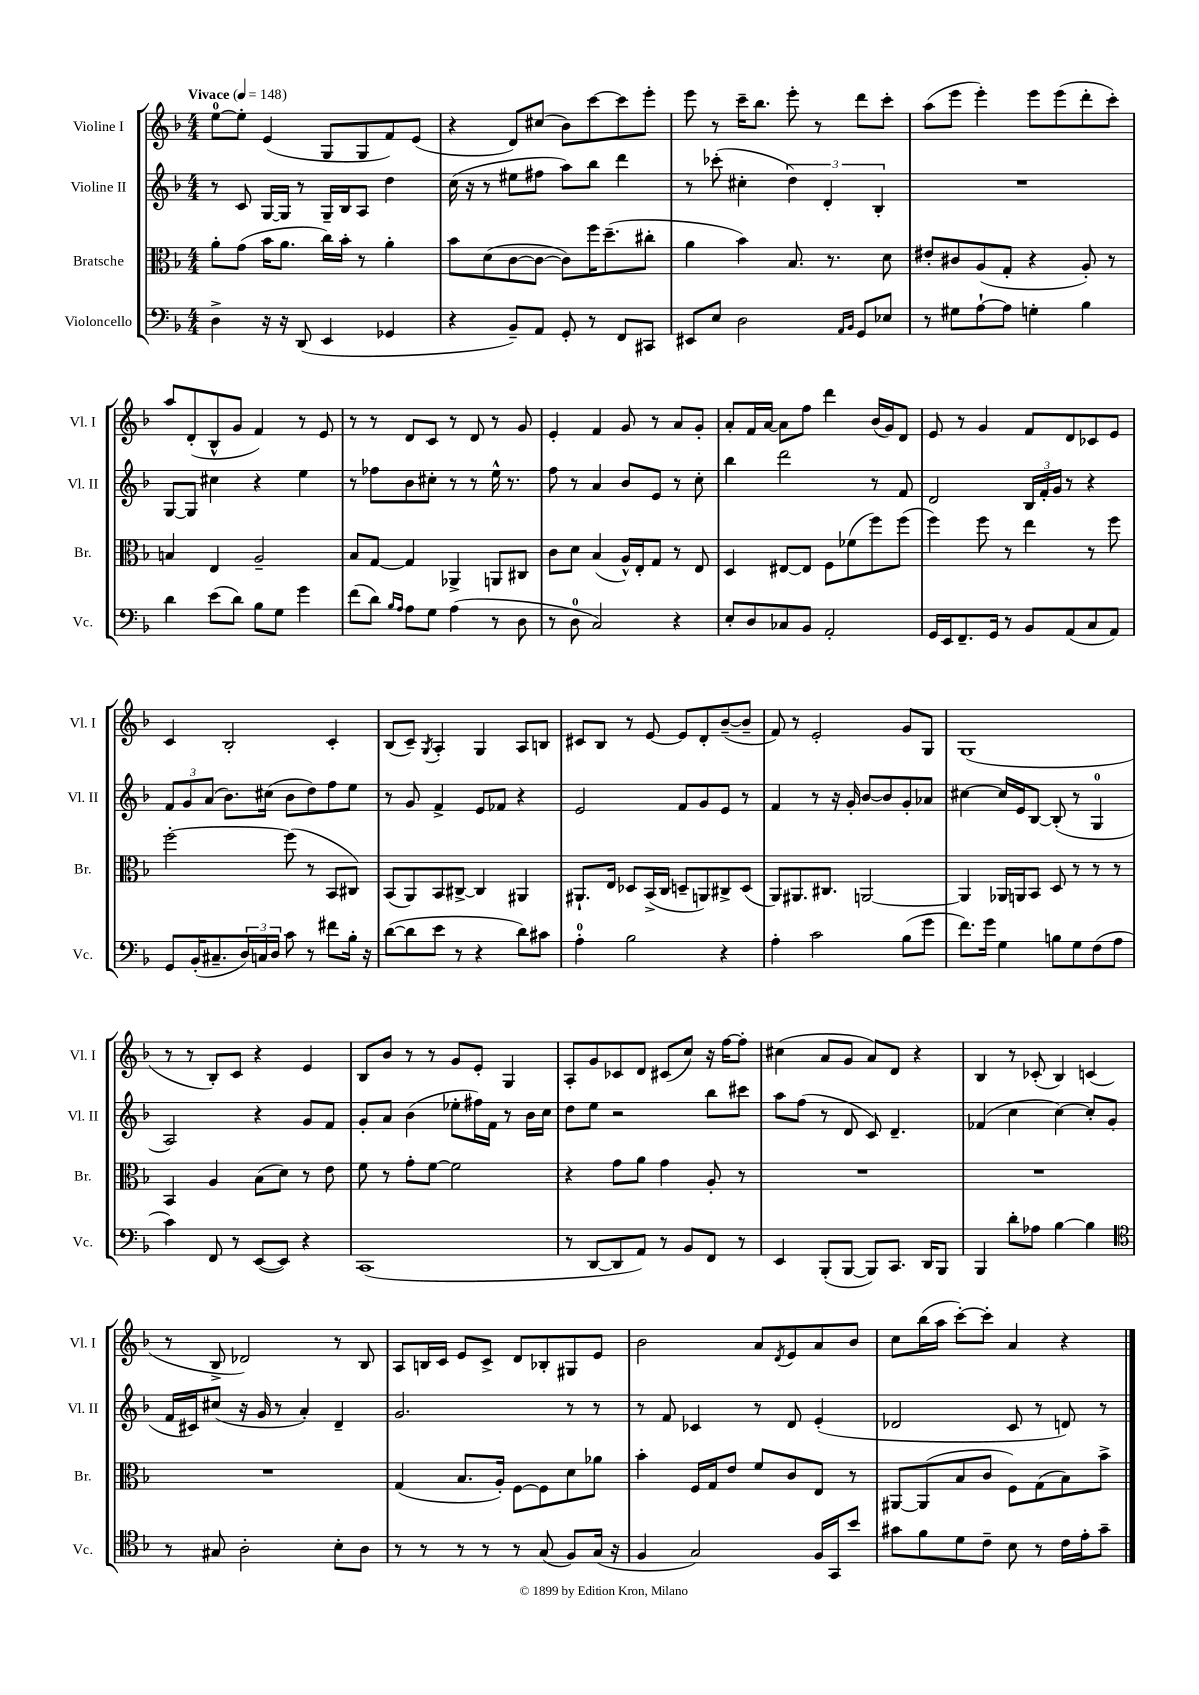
<<
\new StaffGroup <<
\new Staff = "s0" \with { instrumentName = "Violine I" shortInstrumentName = "Vl. I" } {
    \clef treble \key f \major \numericTimeSignature \time 4/4 \tempo "Vivace" 4 = 148
    e''8-0~ e''8-. e'4( g8 g8 f'8) e'8( |
    r4 d'8) cis''8( bes'8) c'''8~ c'''8 e'''8-. |
    e'''8 r8 c'''16-- bes''8. e'''8-. r8 d'''8 c'''8-. |
    a''8( e'''8 e'''4-.) e'''8 e'''8( d'''8-. c'''8-.) |
    a''8 d'8-.( bes8-^ g'8 f'4) r8 e'8 |
    r8 r8 d'8 c'8 r8 d'8 r8 g'8 |
    e'4-. f'4 g'8 r8 a'8 g'8-. |
    a'8-. f'16 a'16~ a'8 f''8 d'''4 bes'16( g'16) d'8 |
    e'8 r8 g'4 f'8 d'8 ces'8 e'8 |
    c'4 bes2-. c'4-. |
    bes8( c'8--) \acciaccatura { g8 } a4-. g4 a8 b8 |
    cis'8 bes8 r8 e'8~ e'8 d'8-. bes'8~--( bes'8-- |
    f'8) r8 e'2-. g'8 g8 |
    g1( |
    r8 r8 bes8-.) c'8 r4 e'4 |
    bes8 bes'8 r8 r8 g'8 e'8-. g4 |
    a8-. g'8 ces'8 d'8 cis'8( c''8) r16 f''16~ f''8-. |
    cis''4( a'8 g'8 a'8) d'8 r4 |
    bes4 r8 ces'8-.( bes4) c'4( |
    r8 bes8-> des'2) r8 bes8 |
    a8 b16 c'16 e'8 c'8-> d'8 bes8-. gis8 e'8 |
    bes'2 a'8 \acciaccatura { d'8 } e'8 a'8 bes'8 |
    c''8 bes''16( a''16 c'''8~-.) c'''8-. a'4 r4 \bar "|." |
}
\new Staff = "s1" \with { instrumentName = "Violine II" shortInstrumentName = "Vl. II" } {
    \clef treble \key f \major \numericTimeSignature \time 4/4
    r8 c'8 g16~ g16 r8 g16-- bes16 a8 d''4 |
    c''16( r16 r8 eis''8 fis''8 a''8) bes''8 d'''4 |
    r8 ces'''8-.( cis''4-. \tuplet 3/2 { d''4) d'4-. bes4-. } |
    R1 |
    g8~ g8 cis''4 r4 e''4 |
    r8 fes''8 bes'8 cis''8-. r8 r8 e''16-^ r8. |
    f''8 r8 a'4 bes'8 e'8 r8 c''8-. |
    bes''4 d'''2 r8 f'8 |
    d'2 \tuplet 3/2 { bes16 f'16-. g'16 } r8 r4 |
    \tuplet 3/2 { f'8 g'8 a'8( } bes'8.) cis''16( bes'8 d''8) f''8 e''8 |
    r8 g'8 f'4-> e'8 fes'8 r4 |
    e'2 f'8 g'8 e'8 r8 |
    f'4 r8 r16 g'16-. bes'8~ bes'8 g'8-. aes'8 |
    cis''4~ cis''16 e'16 bes8~ bes8-.( r8 g4-0 |
    a2) r4 g'8 f'8 |
    g'8-. a'8 bes'4( ees''8-. fis''16) f'16 r8 bes'16 c''16 |
    d''8 e''8 r2 bes''8 cis'''8 |
    a''8 f''8( r8 d'8 c'8) d'4.-- |
    fes'4( c''4 c''4~) c''8-. g'8( |
    f'16 cis'16) cis''8( r16 g'16 r8 a'4-.) d'4-- |
    g'2. r8 r8 |
    r8 f'8 ces'4 r8 d'8 e'4-.( |
    des'2 c'8 r8 d'8) r8 \bar "|." |
}
\new Staff = "s2" \with { instrumentName = "Bratsche" shortInstrumentName = "Br." } {
    \clef alto \key f \major \numericTimeSignature \time 4/4
    a'8-. g'8( bes'16 a'8. c''16) bes'16-. r8 a'4-. |
    bes'8 d'8( c'8~ c'8~ c'8) f''16 d''8.--( cis''8-. |
    a'4 bes'4) bes8. r8. d'8 |
    eis'8-. cis'8 a8( g8-. r4 a8-.) r8 |
    b4 e4 a2-- |
    bes8 g8~ g4 aes,4-> a,8 cis8 |
    c'8 d'8 bes4( a16-^) e16-. g8 r8 e8 |
    d4 eis8~ eis8 f8 fes'8( f''8) f''8( |
    f''4) f''8 r8 e''4 r8 f''8 |
    f''2~-. f''8( r8 bes,8 cis8) |
    bes,8( a,8) bes,8 cis8~-> cis4 ais,4 |
    ais,8.-! e16 des8 bes,16->( c16 d8-- a,8) cis8-> d8( |
    a,8) ais,8. cis8. a,2~ |
    a,4 aes,16 a,16 bes,8 d8 r8 r8 r8 |
    bes,4 a4 bes8( d'8) r8 e'8 |
    f'8 r8 g'8-. f'8~ f'2 |
    r4 g'8 a'8 g'4 a8-. r8 |
    R1 |
    R1 |
    R1 |
    g4( bes8. a16-.) f8~ f8 d'8 aes'8 |
    bes'4-. f16 g16 e'8 f'8 c'8 e8 r8 |
    ais,8~ ais,8( bes8 c'8 f8) g8( bes8) bes'8-> \bar "|." |
}
\new Staff = "s3" \with { instrumentName = "Violoncello" shortInstrumentName = "Vc." } {
    \clef bass \key f \major \numericTimeSignature \time 4/4
    d4-> r16 r16 d,8( e,4 ges,4 |
    r4 bes,8--) a,8 g,8-. r8 f,8 cis,8 |
    eis,8 e8 d2 \grace { a,16 bes,16 } g,8 ees8 |
    r8 gis8 a8~-! a8 g4-. bes4 |
    d'4 e'8( d'8) bes8 g8 g'4 |
    f'8( d'8) \grace { bes16 a16 } a8 g8 a4( r8 d8 |
    r8 d8-0 c2) r4 |
    e8-. d8 ces8 bes,8 a,2-. |
    g,16 e,16 f,8.-- g,16 r8 bes,8 a,8( c8 a,8) |
    g,8 bes,16-.( cis8.-- \tuplet 3/2 { d16) c16 d16 } c'8 r8 fis'8 bes16-. r16 |
    d'8~( d'8 e'8 r8 r4 d'8) cis'8 |
    a4-0-. bes2 r4 |
    a4-. c'2 bes8( g'8 |
    f'8.) g'16 g4 b8 g8 f8( a8 |
    c'4) f,8 r8 e,8~( e,8) r4 |
    c,1( |
    r8 d,8~ d,8 a,8) r8 bes,8 f,8 r8 |
    e,4 bes,,8-.( bes,,8~ bes,,8) c,8. d,16 bes,,8 |
    bes,,4 d'8-. aes8 bes4~ bes4 |
    \clef tenor r8 gis8 a2-. bes8-. a8 |
    r8 r8 r8 r8 r8 g8( f8) g16( r16 |
    f4 g2) f16 g,16 bes'8 |
    gis'8 f'8 d'8 c'8-- bes8 r8 c'16 e'16-. gis'8-- \bar "|." |
}
>>
>>
\layout { \context { \Score \remove "Bar_number_engraver" } }
